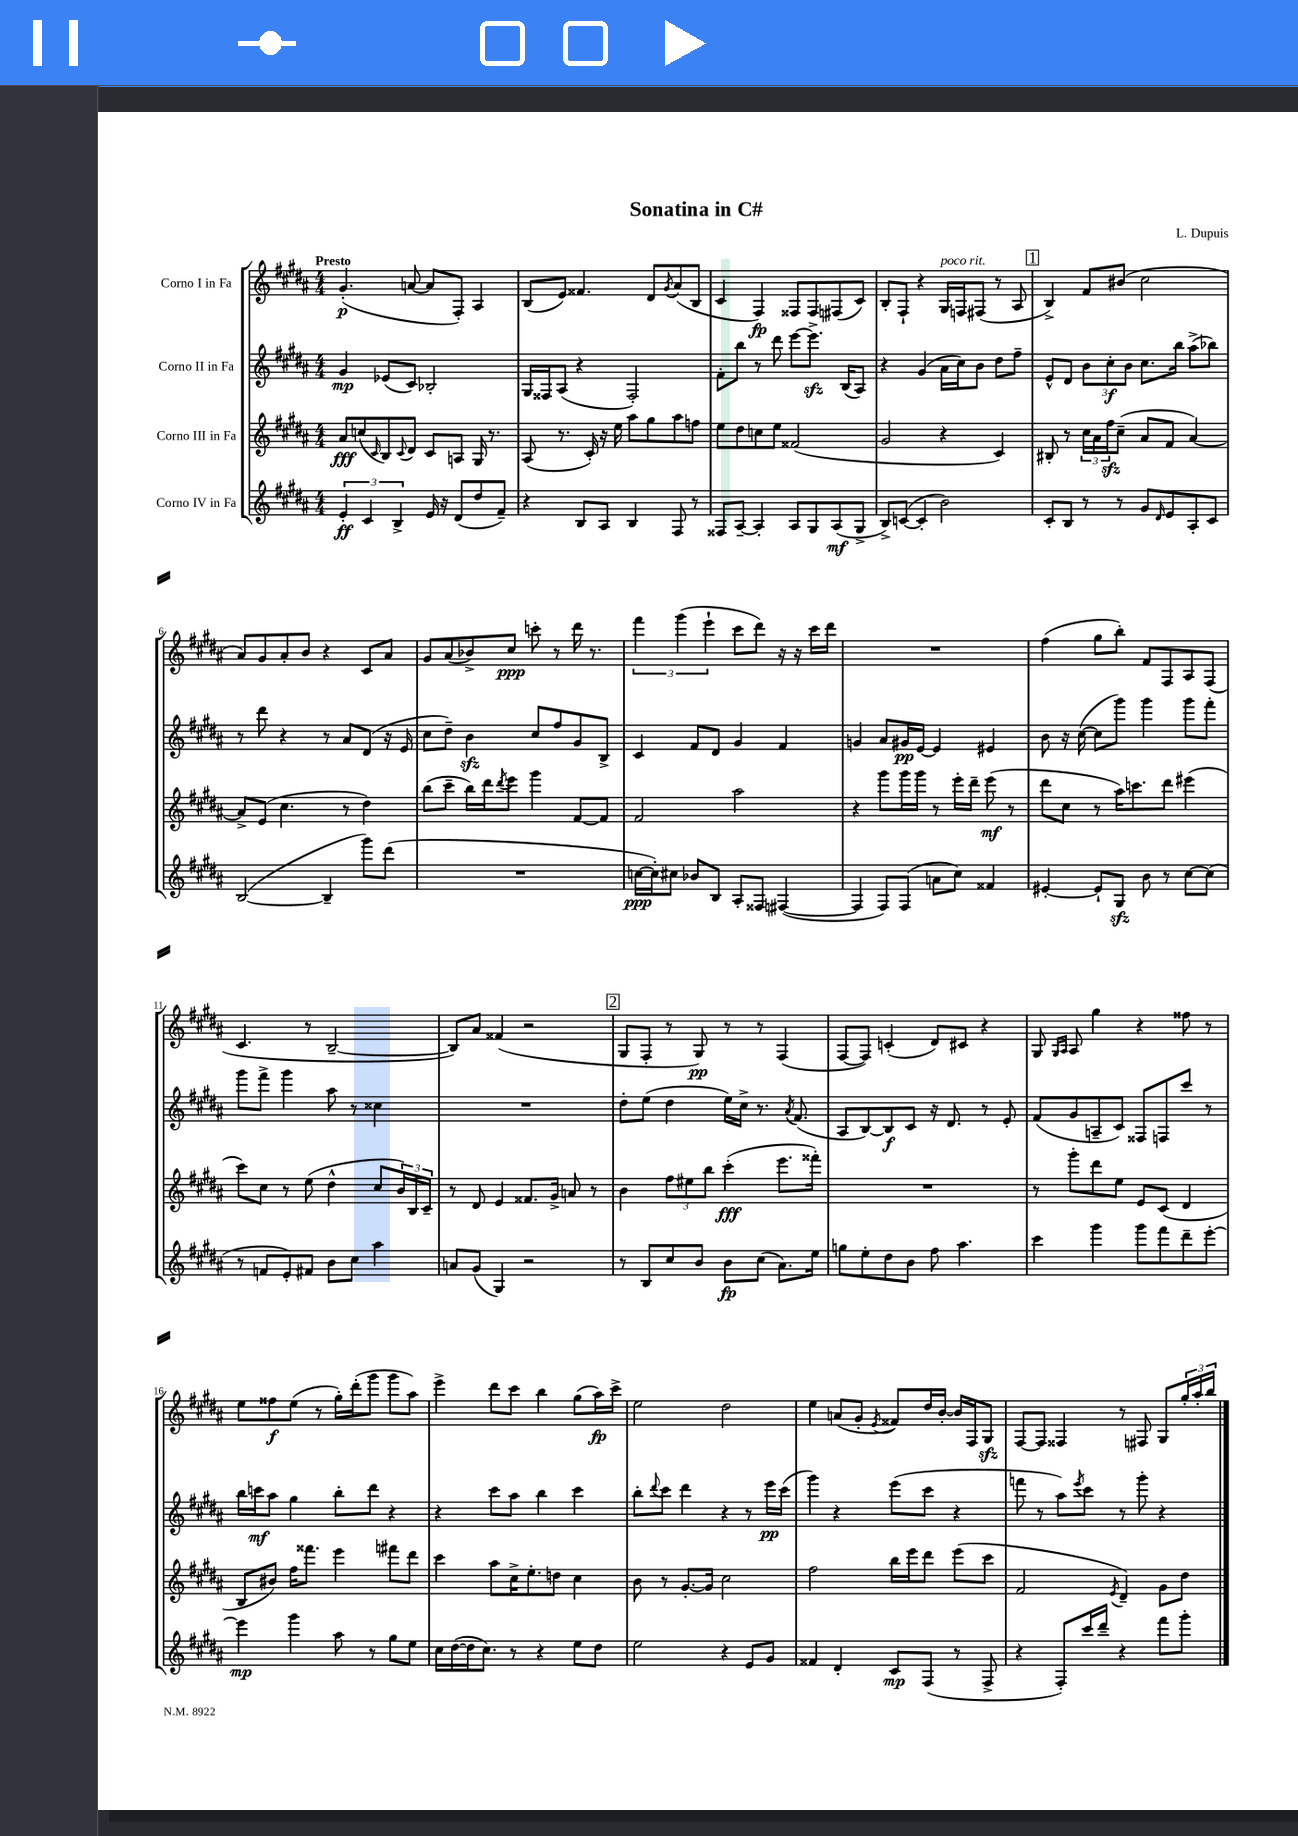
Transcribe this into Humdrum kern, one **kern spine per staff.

**kern	**kern	**kern	**kern
*staff4	*staff3	*staff2	*staff1
*clefG2	*clefG2	*clefG2	*clefG2
*k[f#c#g#d#a#]	*k[f#c#g#d#a#]	*k[f#c#g#d#a#]	*k[f#c#g#d#a#]
*M4/4	*M4/4	*M4/4	*M4/4
6e'	8a#	4g#	(4.g#'
.	(8cc	.	.
6c#	.	.	.
.	16qqc#	.	.
.	8B)	(8e-	.
6B^	.	.	.
.	8qqc#	.	.
.	8d#	8c#)	[8a
16e	8c#	2B-'	8a]
16r	.	.	.
(8d#	8A	.	8F#')
8dd#	16G#	.	4A#
.	8.r	.	.
8f#~)	.	.	.
=	=	=	=
4r	(8A#	16G#	(8B
.	.	16F##	.
.	8.r	(8A#	8e)
8B	.	4r	4.f##
.	16c#')	.	.
8A#	16r	.	.
.	16ee	.	.
4B	8aa#	2F##')	.
.	8gg#	.	8d#
.	.	.	8qg#
8F#	8aa#	.	(8a#
8r	8ff	.	8B
=	=	=	=
8F##	8ee	8f#'	4c#
[8A#~	8dd#	8bb	.
4A#']	8cc	8r	4F#)
.	8ee	8ddd#	.
8A#	(2f##	[8eee	8F##
8G#	.	8.eee^]	8F##
(8A#	.	.	(8F#
.	.	(16B	.
8G#^	.	8A#)	8c#)
=	=	=	=
8B^)	2g#	4r	8B'
([8c	.	.	8F#`
4c']	.	(4g#	4r
2b)	4r	16a#	16G#
.	.	16cc#)	16F
.	.	8b	(8F#
.	4c#)	8dd#	8r
.	.	8ff#~	8A#
=	=	=	=
8c#'	8B#'	8e^^	4B^)
8B	8r	8d#	.
8r	24cc#	12b	8f#
.	24a#	.	.
.	24ff#	12cc#'	.
8r	(8cc#~	.	(8b#
.	.	12b	.
8g#	8a#	8.cc#	2cc#
16qqd#	.	.	.
8e	8f#	.	.
.	.	16bb	.
8A#'	[4a#)	(8aa#^	.
8c#	.	8bb-)	.
=	=	=	=
([2B	8a#^]	8r	8a#)
.	(8e	8ddd#	8g#
.	4.cc#	4r	8a#'
.	.	.	8b
4B~]	.	8r	4r
.	8r	8a#	.
8ggg#)	4dd#)	(8d#	8c#
(8ddd#	.	16r	8a#
.	.	16e	.
=	=	=	=
1r	(8bb	8cc#	8g#
.	8ccc#~	8dd#~)	(8a#
.	16bb)	4b	8b-^)
.	16ddd#	.	.
.	8qddd#	.	.
.	8eee	.	8cc#
.	4ggg#	8cc#	8ccc'
.	.	8ff#	8r
.	[8f#	8g#	16ddd#
.	.	.	8.r
.	8f#]	8B^	.
=	=	=	=
[16cc	2f#	4c#	6fff#
16cc'])	.	.	.
8cc#	.	.	.
.	.	.	(6ggg#
8b-	.	8f#	.
.	.	.	6eee`
8B	.	8d#	.
8A#'	2aa#	4g#	8ccc#
8F##	.	.	8ddd#)
([4F#	.	4f#	16r
.	.	.	16r
.	.	.	16ccc#
.	.	.	16ddd#
=	=	=	=
4F#]	4r	4g	1r
8F#)	8ggg#	8a#	.
(8F#	16ggg#	16g#	.
.	16ggg#	[16e	.
8a	8r	4e]	.
8cc#)	16eee'	.	.
.	16ddd#~	.	.
4f##	(8eee	4e#	.
.	8r	.	.
=	=	=	=
[4e#'	8ddd#	8b	(4ff#
.	8cc#	16r	.
.	.	([16cc#	.
8e#`]	8r	8cc#]	8gg#
8G#	16aa#)	8ggg#)	8bb')
.	8.ccc	.	.
8b	.	4ggg#	8f#
8r	8ddd#	.	8F#
[8cc#	(4eee#	8ggg#	8A#
(8cc#]	.	8fff#'	(8F#
=	=	=	=
8r	8ccc#)	8ggg#	4.c#
8f	8cc#	8fff#^	.
8e')	8r	4ggg#	.
8f#	(8ee	.	8r
8b	4dd#^^	8aa#	[2B~
8cc#	.	8r	.
4aa#	8cc#	4cc##	.
.	24b)	.	.
.	24B	.	.
.	24c#~	.	.
=	=	=	=
8a	8r	1r	8B])
(8g#	8d#	.	8a#
4G#)	4e	.	(4f##
2r	8.f##	.	2r
.	16g#^	.	.
.	8a	.	.
.	8r	.	.
=	=	=	=
8r	4b	8dd#'	8G#
8B	.	(8ee	8F#'
8cc#	12ff#	4dd#	8r
.	12ee#	.	.
8b	.	.	8G#)
.	12bb	.	.
8b	(4ccc#'	16ee)	8r
.	.	16cc#^	.
(8cc#	.	8.r	8r
8.a#)	8.eee	.	(4F#
.	.	8qa#	.
.	.	(8.f#	.
16ee	16fff##')	.	.
=	=	=	=
8gg	1r	8A#	[8F#
8ee'	.	[8B)	8F#])
8dd#	.	8B]	(4c'
8b	.	8c#	.
8ff#	.	16r	8d#)
.	.	8.d#	.
4.aa#	.	.	8c#
.	.	8r	4r
.	.	8e'	.
=	=	=	=
4ccc#	8r	(8f#	8G#
.	.	.	16qqG#
.	.	.	16qqA#
.	8ggg#'	8g#	8A#
4ggg#	8ddd#	8A~	4gg#
.	8ee	8c#)	.
8ggg#	8e	8F##	4r
8fff#	(8c#	8F	.
8ddd#~	4d#	8ccc#	8ff##
[8eee'	.	8r	8r
=	=	=	=
4eee]	8B	16bb	8ee
.	.	16ccc	.
.	8b#)	8aa#	8ff##
4ggg#	16ff#	4gg#	(8ee
.	8.fff##	.	.
.	.	.	8r
8aa#	4eee	8bb'	16gg#')
.	.	.	(16ddd#'
8r	.	8ddd#	8ggg#
8gg#	8fff#	4r	8ggg#
8ee	8ddd#	.	8aa#)
=	=	=	=
16cc#	4ccc#	4r	4eee^
([16dd#	.	.	.
16dd#]	.	.	.
8.cc#)	.	.	.
.	8aa#	8ccc#	8ddd#
8r	16cc#^	8aa#	8ccc#
.	8.ee'	.	.
4r	.	4bb	4bb
.	8dd	.	.
8ee	4cc#	4ccc#	(8gg#
8dd#	.	.	16aa#)
.	.	.	16ccc#^
=	=	=	=
2ee	8b	8bb'	2ee
.	.	8qqddd#	.
.	8r	8ccc#	.
.	[8.g#'	4ddd#	.
.	16g#]	.	.
4r	2cc#	4r	2dd#
8e	.	8r	.
8g#	.	16eee	.
.	.	(16ccc#	.
=	=	=	=
4f##	2ff#	4ggg#)	4ee
4d#'	.	4r	(8a
.	.	.	8g#'
.	.	.	8qe
8c#	16bb	(8eee	8f##)
.	16eee	.	.
(8F#	8ddd#	8ccc#	16dd#
.	.	.	[16b'
8r	(8eee	4r	16b]
.	.	.	16F#
8F#^	8ccc#	.	8G#
=	=	=	=
4r	2f#	8fff	[8F#
.	.	8r	8F#]
8F#')	.	8aa#)	4F##
.	.	8qeee	.
16ccc#	.	8ccc#	.
16ddd#~	.	.	.
.	8qe	.	.
4r	4d#~)	8r	8r
.	.	8ggg#'	8F#
8fff#	8g#	4r	8G#
8ggg#'	8dd#	.	24gg#'
.	.	.	24aa#'
.	.	.	24bb
==	==	==	==
*-	*-	*-	*-
